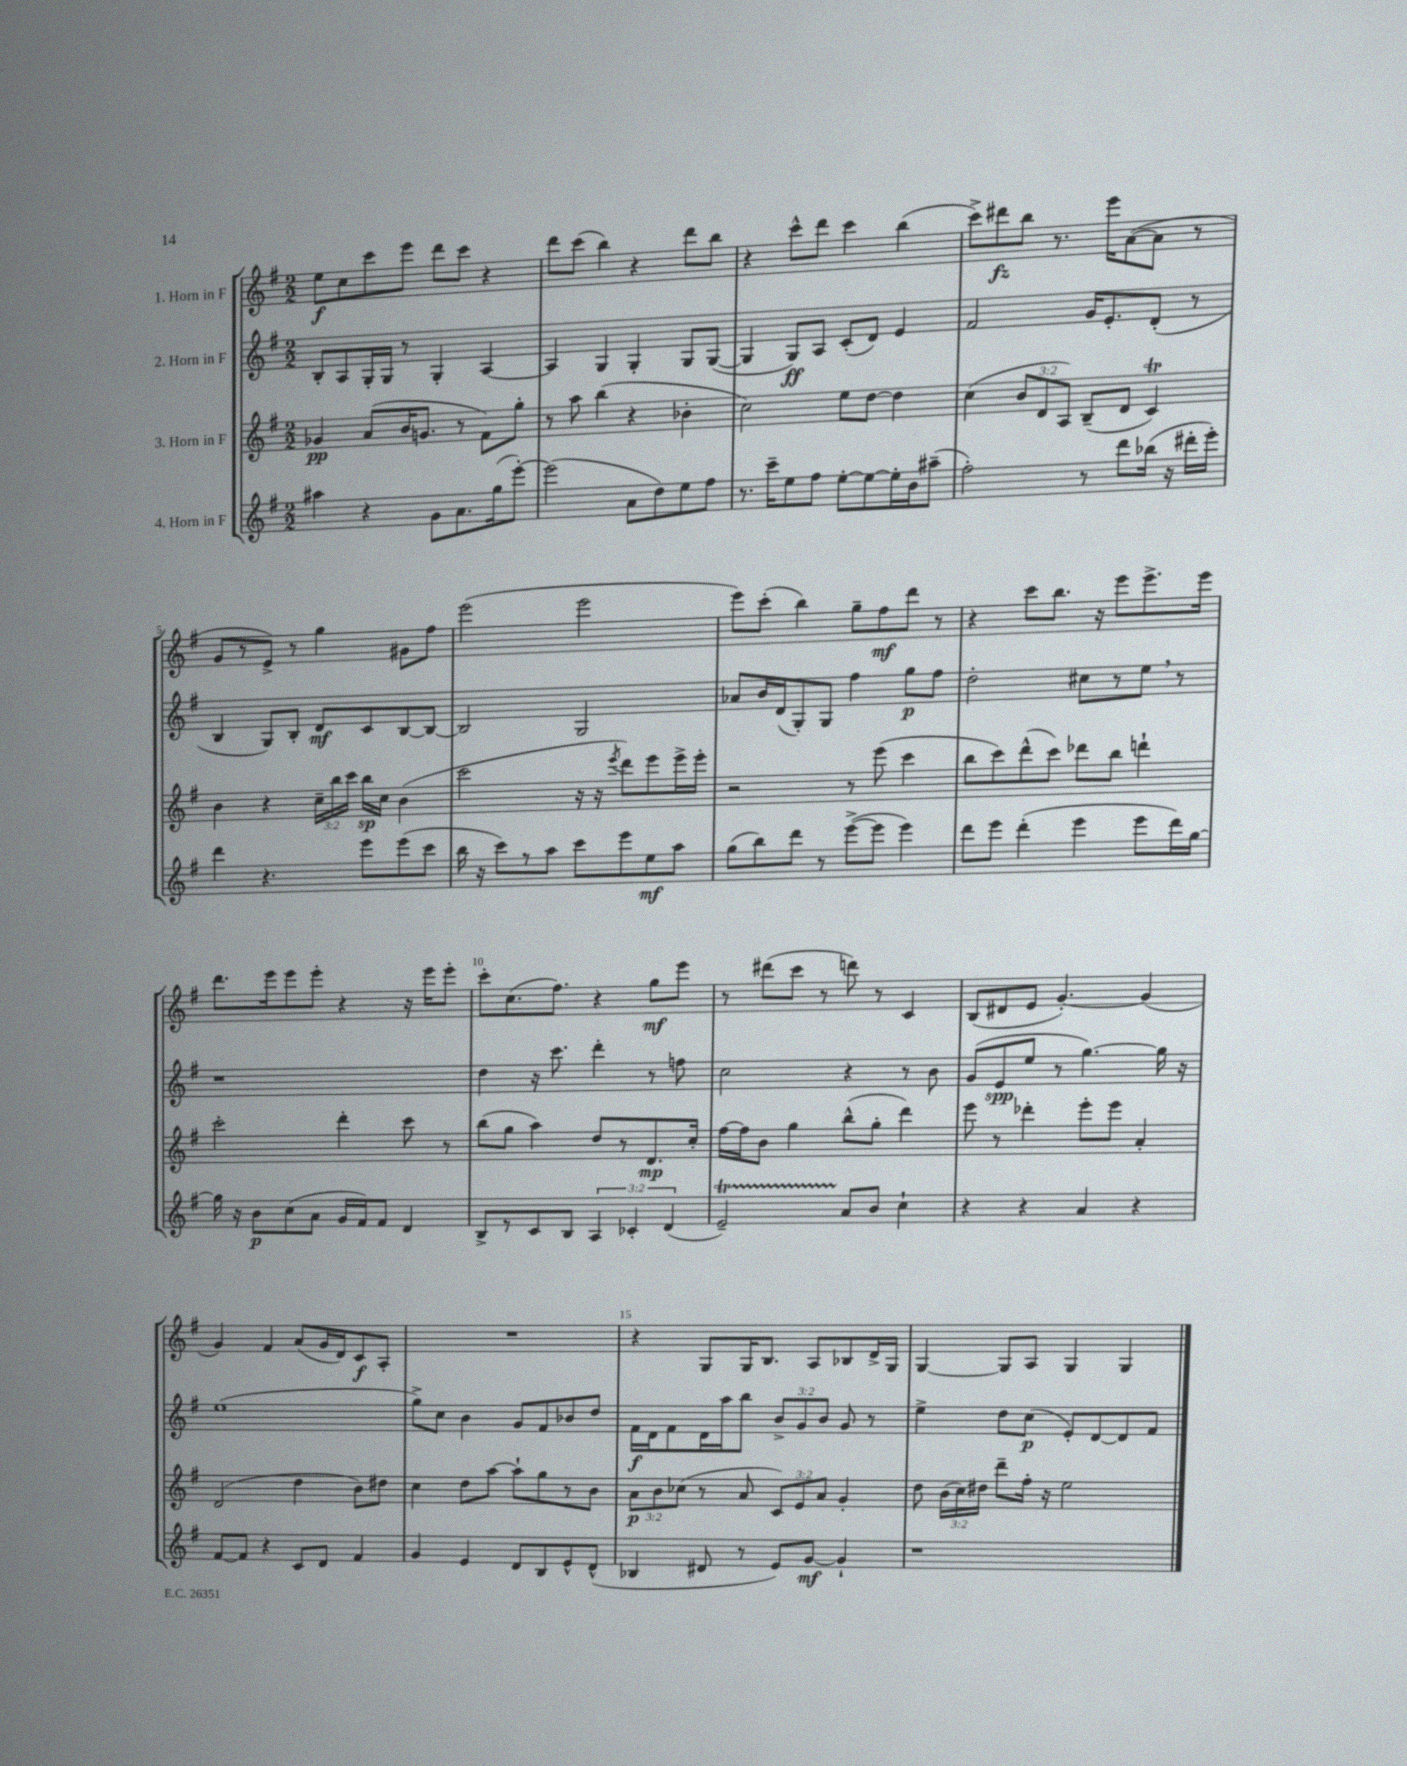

**kern	**dynam	**kern	**dynam	**kern	**dynam	**kern	**dynam
*part4	*part4	*part3	*part3	*part2	*part2	*part1	*part1
*staff4	*staff4	*staff3	*staff3	*staff2	*staff2	*staff1	*staff1
*I"4. Horn in F	*	*I"3. Horn in F	*	*I"2. Horn in F	*	*I"1. Horn in F	*
*clefG2	*	*clefG2	*	*clefG2	*	*clefG2	*
*k[f#]	*	*k[f#]	*	*k[f#]	*	*k[f#]	*
*M2/2	*	*M2/2	*	*M2/2	*	*M2/2	*
=1	=1	=1	=1	=1	=1	=1	=1
4aa#X\	.	4g-X/	pp	8B'/L	.	8ee\L	f
.	.	.	.	8A/	.	8cc\	.
4r	.	(8a/L	.	16G'/L	.	8ccc\	.
.	.	.	.	16G/JJ	.	.	.
.	.	16b/K	.	8r	.	8eee\J	.
.	.	8.gn/J	.	.	.	.	.
8g\L	.	.	.	4G'/	.	8ddd\L	.
8.a\	.	8r	.	.	.	8ccc\J	.
.	.	8f#\L)	.	[4A/	.	4r	.
(16gg\k	.	.	.	.	.	.	.
[8eee'\J)	.	8gg'\J	.	.	.	.	.
=2	=2	=2	=2	=2	=2	=2	=2
(2eee\]	.	8r	.	4A/]	.	8ddd\L	.
.	.	8aa\	.	.	.	(8ccc\J	.
.	.	(4bb\	.	4G/	.	4bb\)	.
8a\L	.	4r	.	4G'/	.	4r	.
8dd\)	.	.	.	.	.	.	.
8ee\	.	4b-X'\	.	8G/L	.	8ddd\L	.
8ff#\J	.	.	.	([8G/J	.	8bb\J	.
=3	=3	=3	=3	=3	=3	=3	=3
8.r	.	2cc\)	.	4G/]	.	4r	.
16ccc~\KL	.	.	.	.	.	.	.
8ee\	.	.	.	8G/L)	ff	8ccc^^\L	.
8ff#\J	.	.	.	8A/J	.	8ddd\J	.
[8ee'\L	.	8ee\L	.	(8c'/L	.	4ccc\	.
8ee\_	.	[8dd\J	.	8d/J)	.	.	.
16ee'\L]	.	4dd\]	.	4e/	.	(4bb\	.
16b\J	.	.	.	.	.	.	.
(8aa#X~\J	.	.	.	.	.	.	.
=4	=4	=4	=4	=4	=4	=4	=4
2ff#'\)	.	(4cc\	.	2f#/	.	8ccc^\L)	.
.	.	.	.	.	.	8ddd#X\	fz
.	.	12b/L	.	.	.	8bb\J	.
.	.	12d/	.	.	.	.	.
.	.	.	.	.	.	8.r	.
.	.	12A/J)	.	.	.	.	.
8r	.	(8B~/L	.	16g/KL	.	.	.
.	.	.	.	8.e'/	.	16eee\KL	.
8ddd\L	.	8d/J	.	.	.	([8a\	.
(16bb-X\Jk	.	4cT/)	.	(8d'/J	.	8a\J]	.
16r	.	.	.	.	.	.	.
16ddd#X'\LL	.	.	.	8r	.	8r	.
16eee'\JJ)	.	.	.	.	.	.	.
!!LO:LB:g=z
=5	=5	=5	=5	=5	=5	=5	=5
4ddd\	.	4b\	.	4B/	.	8g/L	.
.	.	.	.	.	.	8r	.
4.r	.	4r	.	8G/L)	.	8e^/J)	.
.	.	.	.	8B'/J	.	8r	.
.	.	24cc~\LL	.	8d/L	mf	4gg\	.
.	.	24bb\	.	.	.	.	.
.	.	24ccc\JJ	.	.	.	.	.
8eee\L	.	16bb\LL	sp	8c/	.	.	.
.	.	16cc\JJ	.	.	.	.	.
(8eee\	.	(4b\	.	[8B/	.	8g#X\L	.
8ccc\J	.	.	.	8B/J_	.	8ff#\J	.
=6	=6	=6	=6	=6	=6	=6	=6
16bb\	.	2ccc\	.	2B/]	.	(2eee\	.
16r	.	.	.	.	.	.	.
8ccc\L)	.	.	.	.	.	.	.
8r	.	.	.	.	.	.	.
8aa\J	.	.	.	.	.	.	.
8ccc\L	.	16r	.	2G/	.	2eee\	.
.	.	16r	.	.	.	.	.
.	.	8qeee/	.	.	.	.	.
8eee\	.	8ddd\L)	.	.	.	.	.
8ee\	mf	8eee\	.	.	.	.	.
8aa\J	.	16eee^\L	.	.	.	.	.
.	.	16eee'\JJ	.	.	.	.	.
=7	=7	=7	=7	=7	=7	=7	=7
(8gg\L	.	2r	.	8a-X/L	.	8eee\L)	.
8bb\)	.	.	.	16b/L	.	(8ccc'\J	.
.	.	.	.	(16d/J	.	.	.
8ddd\J	.	.	.	8G'/)	.	4bb\)	.
8r	.	.	.	8G/J	.	.	.
([8eee^\L	.	8r	.	4ff#\	.	8gg~\L	.
8eee\J]	.	(8eee\	.	.	.	8ff#\	mf
4eee\)	.	4ccc\	.	8gg\L	p	8ddd\J	.
.	.	.	.	8ff#\J	.	8r	.
=8	=8	=8	=8	=8	=8	=8	=8
8ddd\L	.	8bb\L	.	2dd'\	.	4r	.
8eee\J	.	8ccc\)	.	.	.	.	.
(4ddd'\	.	(8ddd^^\	.	.	.	8ccc\L	.
.	.	8ccc\J)	.	.	.	8.bb\J	.
4eee\	.	8ddd-X\L	.	8cc#X\L	.	.	.
.	.	.	.	.	.	16r	.
.	.	8bb\J	.	8r	.	8eee\L	.
8eee\L	.	4dddn`\	.	8ee,\J	.	8.eee^\	.
16ddd\L)	.	.	.	8r	.	.	.
[16gg\JJ	.	.	.	.	.	16eee\Jk	.
!!LO:LB:g=z
=9	=9	=9	=9	=9	=9	=9	=9
16gg\]	.	2ccc'\	.	1r	.	8.ddd\L	.
16r	.	.	.	.	.	.	.
8b\L	p	.	.	.	.	.	.
.	.	.	.	.	.	16eee\k	.
(8cc\	.	.	.	.	.	8eee\	.
8a\J	.	.	.	.	.	8eee'\J	.
16g/LL	.	4ddd'\	.	.	.	4r	.
16f#/J)	.	.	.	.	.	.	.
8f#/J	.	.	.	.	.	.	.
4d/	.	8ccc\	.	.	.	16r	.
.	.	.	.	.	.	16eee\KL	.
.	.	8r	.	.	.	8eee'\J	.
=10	=10	=10	=10	=10	=10	=10	=10
8B^/L	.	(8bb\L	.	4dd\	.	8ccc'\L	.
8r	.	8gg\J	.	.	.	(8.cc\	.
8c/	.	4aa\)	.	16r	.	.	.
.	.	.	.	8.ccc\	.	8.ff#\J)	.
8B/J	.	.	.	.	.	.	.
6A/	.	8dd/L	.	4ddd'\	.	4r	.
.	.	8r	.	.	.	.	.
6c-X'/	.	.	.	.	.	.	.
.	.	8.d/	mp	8r	.	8gg\L	mf
(6d/	.	.	.	.	.	.	.
.	.	.	.	8ffn\	.	8eee\J	.
.	.	16cc'/Jk	.	.	.	.	.
=11	=11	=11	=11	=11	=11	=11	=11
2eT~/)	.	[16ff#\LL	.	2cc\	.	8r	.
.	.	16ff#\J]	.	.	.	.	.
.	.	8b\J	.	.	.	(8ddd#X\L	.
.	.	4gg\	.	.	.	8ccc\J	.
.	.	.	.	.	.	8r	.
8a/L	.	(8bb^^\L	.	4r	.	8dddn\)	.
8b/J	.	8gg'\J	.	.	.	8r	.
4cc`\	.	4ddd\)	.	8r	.	4c/	.
.	.	.	.	8b\	.	.	.
=12	=12	=12	=12	=12	=12	=12	=12
4r	.	8eee\	.	(8g/L	.	(8B/L	.
.	.	8r	.	8e/	spp	8d#X/	.
4r	.	4ddd-X'\	.	8ee/J	.	8e/J	.
.	.	.	.	8r	.	[4.g'/)	.
4a/	.	8eee'\L	.	[4.gg\)	.	.	.
.	.	8eee\J	.	.	.	.	.
4r	.	4a'/	.	.	.	(4g/]	.
.	.	.	.	16gg\]	.	.	.
.	.	.	.	16r	.	.	.
!!LO:LB:g=z
=13	=13	=13	=13	=13	=13	=13	=13
[8f#/L	.	(2d/	.	(1ee	.	4g/)	.
8f#/J]	.	.	.	.	.	.	.
4r	.	.	.	.	.	4f#/	.
8c/L	.	4dd\	.	.	.	(8a/L	.
8d/J	.	.	.	.	.	16g/L	.
.	.	.	.	.	.	16d/J)	.
4f#/	.	8b\L)	.	.	.	8c/	f
.	.	8dd#X\J	.	.	.	8A'/J	.
=14	=14	=14	=14	=14	=14	=14	=14
4g/	.	4cc\	.	8gg^\L)	.	1r	.
.	.	.	.	8cc\J	.	.	.
4e/	.	8dd\L	.	4b\	.	.	.
.	.	[8aa\J	.	.	.	.	.
8d/L	.	8aa`\L]	.	8g/L	.	.	.
8B/	.	8gg\	.	8f#/	.	.	.
8e^^/	.	8r	.	8b-X/	.	.	.
(8d^^/J	.	8b\J	.	8dd/J	.	.	.
=15	=15	=15	=15	=15	=15	=15	=15
4B-X/	.	12a\L	p	16f#\LL	f	4r	.
.	.	.	.	16d\J	.	.	.
.	.	12b\	.	.	.	.	.
.	.	.	.	8f#\	.	.	.
.	.	(12cc-X\J	.	.	.	.	.
8d#X/	.	8r	.	16d\L	.	8G/L	.
.	.	.	.	16aa\J	.	.	.
8r	.	8a/	.	8bb\J	.	16G/K	.
.	.	.	.	.	.	8.B/J	.
8e/L)	.	12c/L)	.	12b^/L	.	.	.
.	.	12e/	.	12g/	.	.	.
[8g/J	mf	.	.	.	.	8A/L	.
.	.	12a/J	.	12b/J	.	.	.
4g`/]	.	4g'/	.	8g/	.	8B-X/	.
.	.	.	.	8r	.	16d^/L	.
.	.	.	.	.	.	16G/JJ	.
=16	=16	=16	=16	=16	=16	=16	=16
1r	.	8dd\	.	4ee^\	.	[4G/	.
.	.	(24b\LL	.	.	.	.	.
.	.	24cc\)	.	.	.	.	.
.	.	24dd#X\JJ	.	.	.	.	.
.	.	8ddd~\L	.	8dd\L	.	8G/L]	.
.	.	16ff#'\Jk	.	(8cc\J	p	8A/J	.
.	.	16r	.	.	.	.	.
.	.	2ee\	.	8e'/L)	.	4G/	.
.	.	.	.	[8d/	.	.	.
.	.	.	.	8d/]	.	4G/	.
.	.	.	.	8f#/J	.	.	.
==	==	==	==	==	==	==	==
*-	*-	*-	*-	*-	*-	*-	*-
